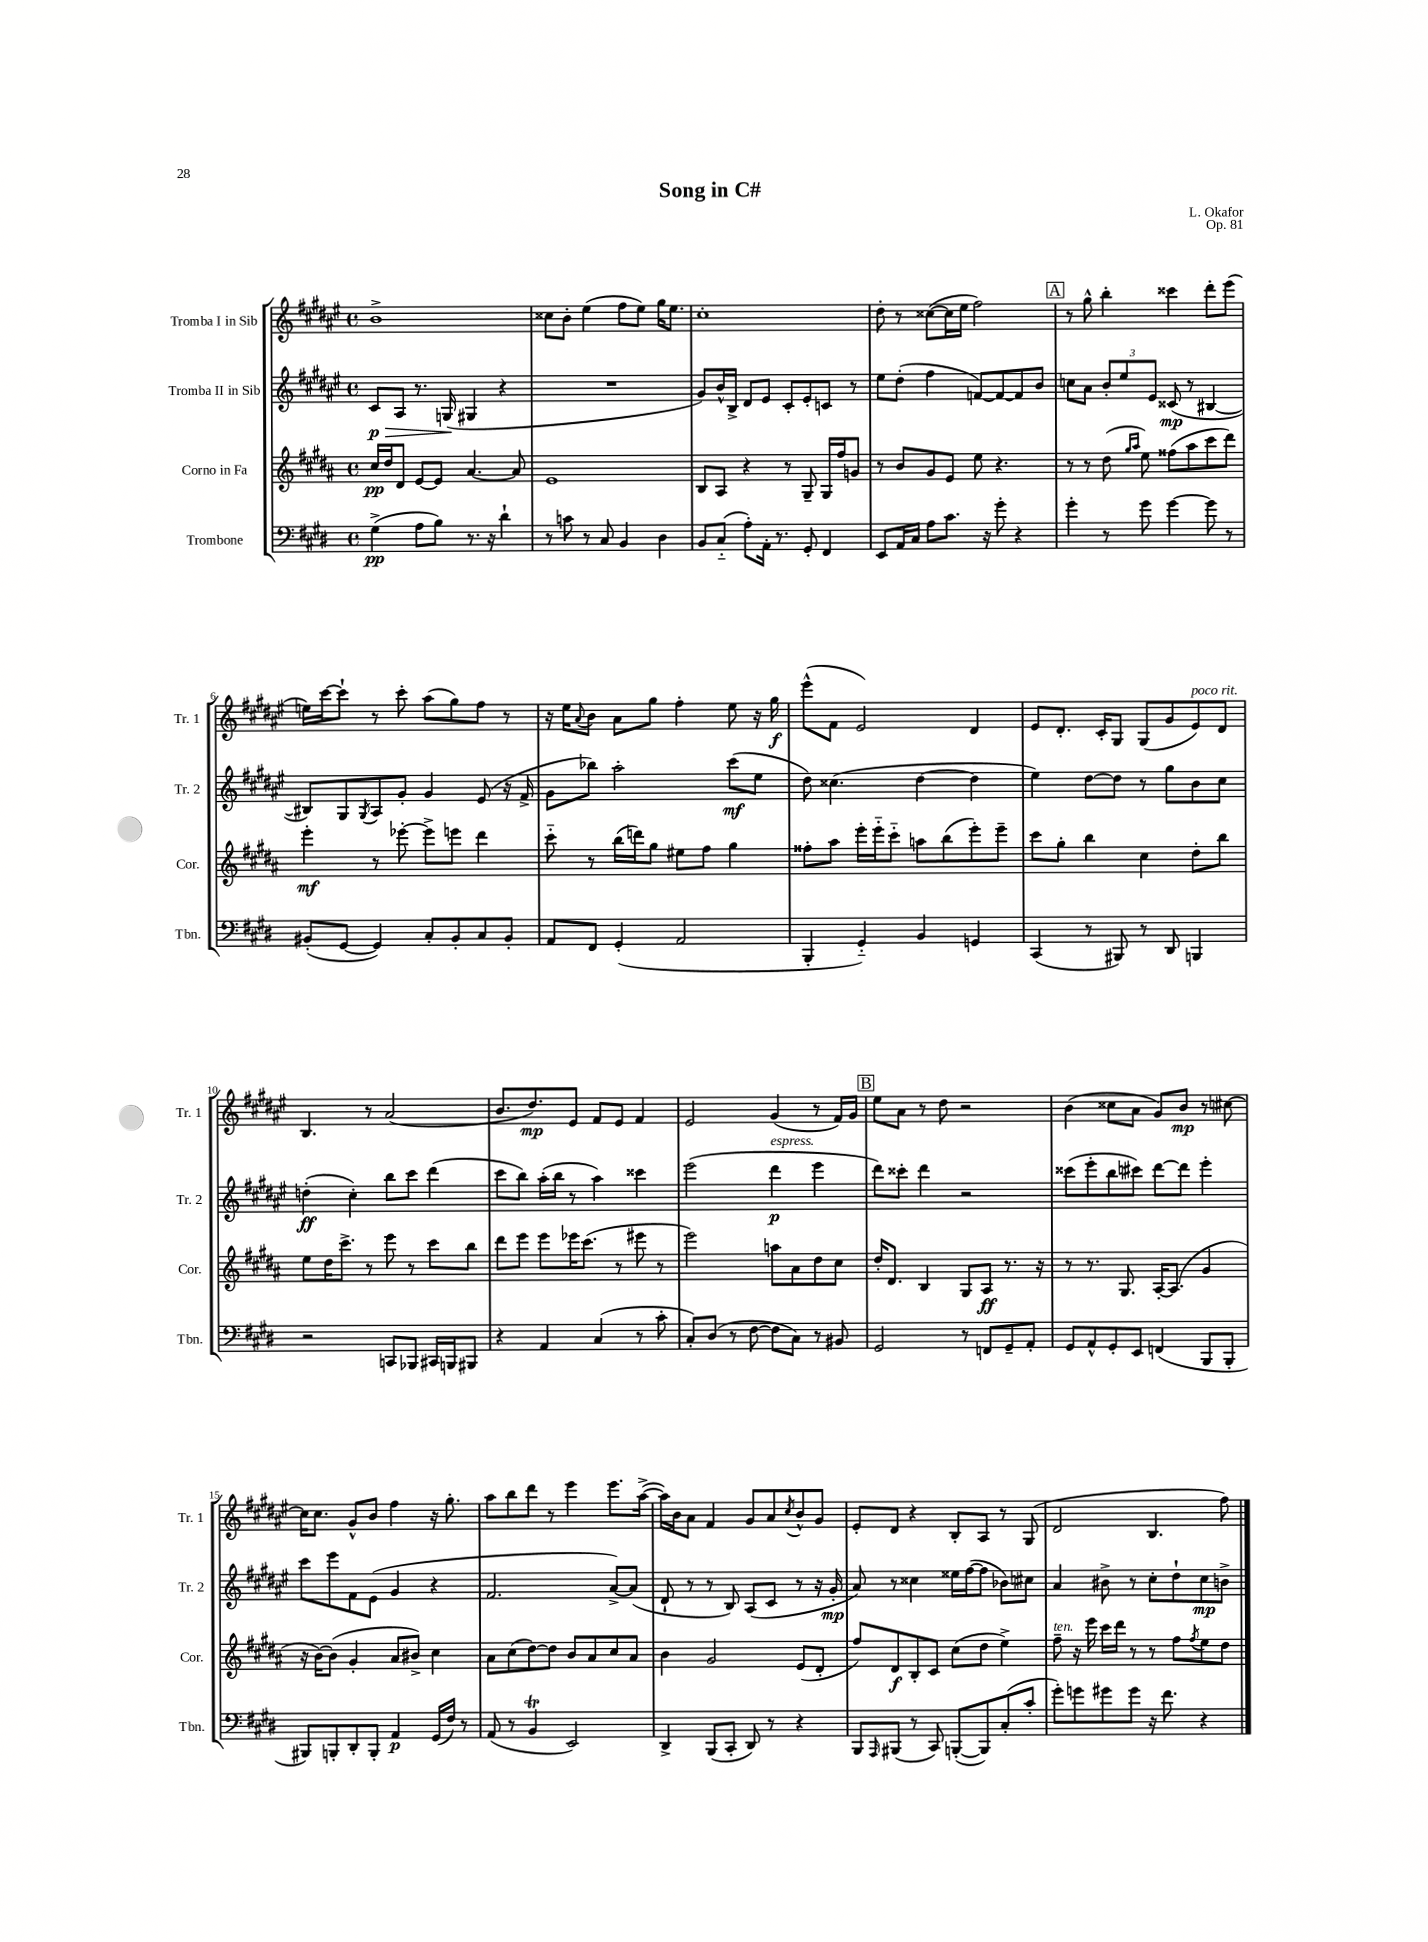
\header { title = "Song in C#" composer = "L. Okafor" opus = "Op. 81" }
<<
\new StaffGroup <<
\new Staff = "s0" \with { instrumentName = "Tromba I in Sib" shortInstrumentName = "Tr. 1" } {
    \clef treble \key fis \major \defaultTimeSignature \time 4/4
    b'1-> |
    cisis''8 b'8-. eis''4( fis''8 eis''8) gis''16 eis''8. |
    cis''1-. |
    dis''8-. r8 cisis''8~( cisis''16 eis''16 fis''2) |
    \mark \markup { \box "A" } r8 gis''8-^ b''4-. cisis'''4 dis'''8-. eis'''8( |
    e''16) cis'''16~ cis'''8-! r8 cis'''8-. ais''8( gis''8) fis''8 r8 |
    r16 eis''16 \appoggiatura { ais'8 } b'8 ais'8 gis''8 fis''4-. eis''8 r16 gis''16\f |
    eis'''8-^( fis'8 eis'2) dis'4 |
    eis'8 dis'8.-. cis'16-. gis8 gis8( gis'8 eis'8^\markup { \italic "poco rit." }) dis'8 |
    b4. r8 ais'2( |
    b'8. dis''8.\mp) eis'8 fis'8 eis'8 fis'4 |
    eis'2 gis'4( r8 fis'16) gis'16 |
    \mark \markup { \box "B" } eis''8 ais'8 r8 dis''8 r2 |
    b'4( cisis''8 ais'8 gis'8) b'8\mp r8 cis''8~ |
    cis''16 cis''8. gis'8-^ b'8 fis''4 r16 gis''8.-. |
    ais''8 b''8 dis'''8 r8 eis'''4 eis'''8. ais''16~->( |
    ais''16) b'16 ais'8 fis'4 gis'8 ais'8 \acciaccatura { cis''8 } b'8-^ gis'8 |
    eis'8-. dis'8 r4 b8-. ais8 r8 gis8( |
    dis'2 b4. fis''8) \bar "|." |
}
\new Staff = "s1" \with { instrumentName = "Tromba II in Sib" shortInstrumentName = "Tr. 2" } {
    \clef treble \key fis \major \defaultTimeSignature \time 4/4
    cis'8\p\> ais8 r8. g16\!( gis4 r4 |
    R1 |
    gis'8) b'16-^ b16-> dis'8 eis'8 cis'8-. eis'8-. c'8 r8 |
    eis''8 dis''8-.( fis''4 f'8~) f'8~ f'8 b'8 |
    \mark \markup { \box "A" } c''8 ais'8 \tuplet 3/2 { b'8-. eis''8 eis'8 } cisis'8\mp( r8 bis4~ |
    bis8) gis8 \acciaccatura { gis8 } ais8 gis'8-. gis'4 eis'8( r16 fis'16-> |
    gis'8 bes''8) ais''2-. cis'''8\mf( eis''8 |
    dis''8) cisis''4.( dis''4~ dis''4 |
    eis''4) dis''8~ dis''8 r8 gis''8 b'8 cis''8 |
    d''4-.\ff( cis''4-.) b''8 cis'''8 dis'''4( |
    cis'''8 b''8) ais''16-.( b''16 r8 ais''4) cisis'''4 |
    eis'''2( dis'''4\p^\markup { \italic "espress." } eis'''4 |
    \mark \markup { \box "B" } dis'''8) cisis'''8-. dis'''4 r2 |
    cisis'''8( eis'''8-. b''8 cis'''8) dis'''8~ dis'''8 eis'''4-. |
    cis'''8 eis'''8 fis'8 eis'8( gis'4 r4 |
    fis'2. ais'8~->) ais'8( |
    dis'8-! r8 r8 b8) ais8( cis'8 r8 r16 gis'16-.\mp |
    ais'8) r8 cisis''4 eisis''16 fis''16~( fis''8 bes'8) cis''8 |
    ais'4 bis'8-> r8 cis''8-. dis''8-! cis''8\mp b'8-> \bar "|." |
}
\new Staff = "s2" \with { instrumentName = "Corno in Fa" shortInstrumentName = "Cor." } {
    \clef treble \key b \major \defaultTimeSignature \time 4/4
    cis''16\pp dis''16 dis'8 e'8~ e'8 ais'4.~ ais'8 |
    e'1 |
    b8 ais8 r4 r8 gis8-- gis16 fis''16 g'8 |
    r8 b'8 gis'8 e'8 e''8 r4. |
    \mark \markup { \box "A" } r8 r8 dis''8( \grace { gis''16 ais''16 } e''8) fisis''8( ais''8 cis'''8 dis'''8) |
    e'''4-.\mf r8 ees'''8~-. ees'''8-> e'''8 dis'''4 |
    cis'''8-_ r8 b''16( d'''16) gis''8 eis''8 fis''8 gis''4 |
    fisis''8-. ais''8 e'''16-. e'''16-_ cis'''8-_ a''8 b''8( e'''8-.) e'''8-- |
    cis'''8 gis''8-. b''4 cis''4 dis''8-. b''8 |
    e''8 dis''16 cis'''8.-> r8 e'''8 r8 cis'''8 b''8 |
    dis'''8 e'''8 e'''8 ees'''16 cis'''8.( r8 eis'''8 r8 |
    e'''2) a''8 ais'8 dis''8 cis''8 |
    \mark \markup { \box "B" } dis''16-. dis'8. b4 gis8 ais8\ff r8. r16 |
    r8 r8. gis8. ais16~-. ais8.( gis'4 |
    r16 b'16~) b'8( gis'4-. ais'8 bis'8->) cis''4 |
    ais'8 cis''8( dis''8~) dis''8 b'8 ais'8 cis''8 ais'8 |
    b'4 gis'2 e'8( dis'8-. |
    fis''8) dis'8\f b8-. cis'8 cis''8( dis''8 e''4->) |
    fis''8--^\markup { \italic "ten." } r16 e'''16 cis'''16 dis'''16 r8 r8 fis''8 \acciaccatura { fis''8 } e''8 dis''8 \bar "|." |
}
\new Staff = "s3" \with { instrumentName = "Trombone" shortInstrumentName = "Tbn." } {
    \clef bass \key e \major \defaultTimeSignature \time 4/4
    gis4->\pp( a8 b8) r8. r16 dis'4-! |
    r8 c'8 r8 cis8 b,4 dis4 |
    b,8 cis8-_( a8-.) a,16-. r8. gis,8-. fis,4 |
    e,8 a,16 cis16 a8 cis'8. r16 gis'8-. r4 |
    \mark \markup { \box "A" } gis'4-. r8 gis'8 gis'4~ gis'8 r8 |
    bis,8-.( gis,8~ gis,4) cis8-. bis,8-. cis8 bis,8-. |
    a,8 fis,8 gis,4-.( a,2 |
    b,,4-. gis,4-_) b,4 g,4 |
    cis,4( r8 bis,,8) r8 dis,8 b,,4 |
    r2 c,8 bes,,8 cis,16 b,,16 bis,,8 |
    r4 a,4 cis4( r8 cis'8-. |
    cis8-.) dis8( r8 fis8~ fis8 cis8) r8 bis,8 |
    \mark \markup { \box "B" } gis,2 r8 f,8 gis,8-- a,8-. |
    gis,8 a,8-^ gis,8-. e,8 f,4( b,,8 b,,8-. |
    bis,,8) b,,8-. dis,8-. b,,8-. a,4\p gis,16( fis16) r8 |
    a,8( r8 b,4\trill e,2) |
    dis,4-> b,,8( cis,8-. dis,8) r8 r4 |
    b,,8 \grace { a,,16 } bis,,8( r8 cis,8) b,,8~-.( b,,8) cis8-.( cis'8-. |
    gis'8-.) g'8 gis'8 gis'8 r16 fis'8. r4 \bar "|." |
}
>>
>>
